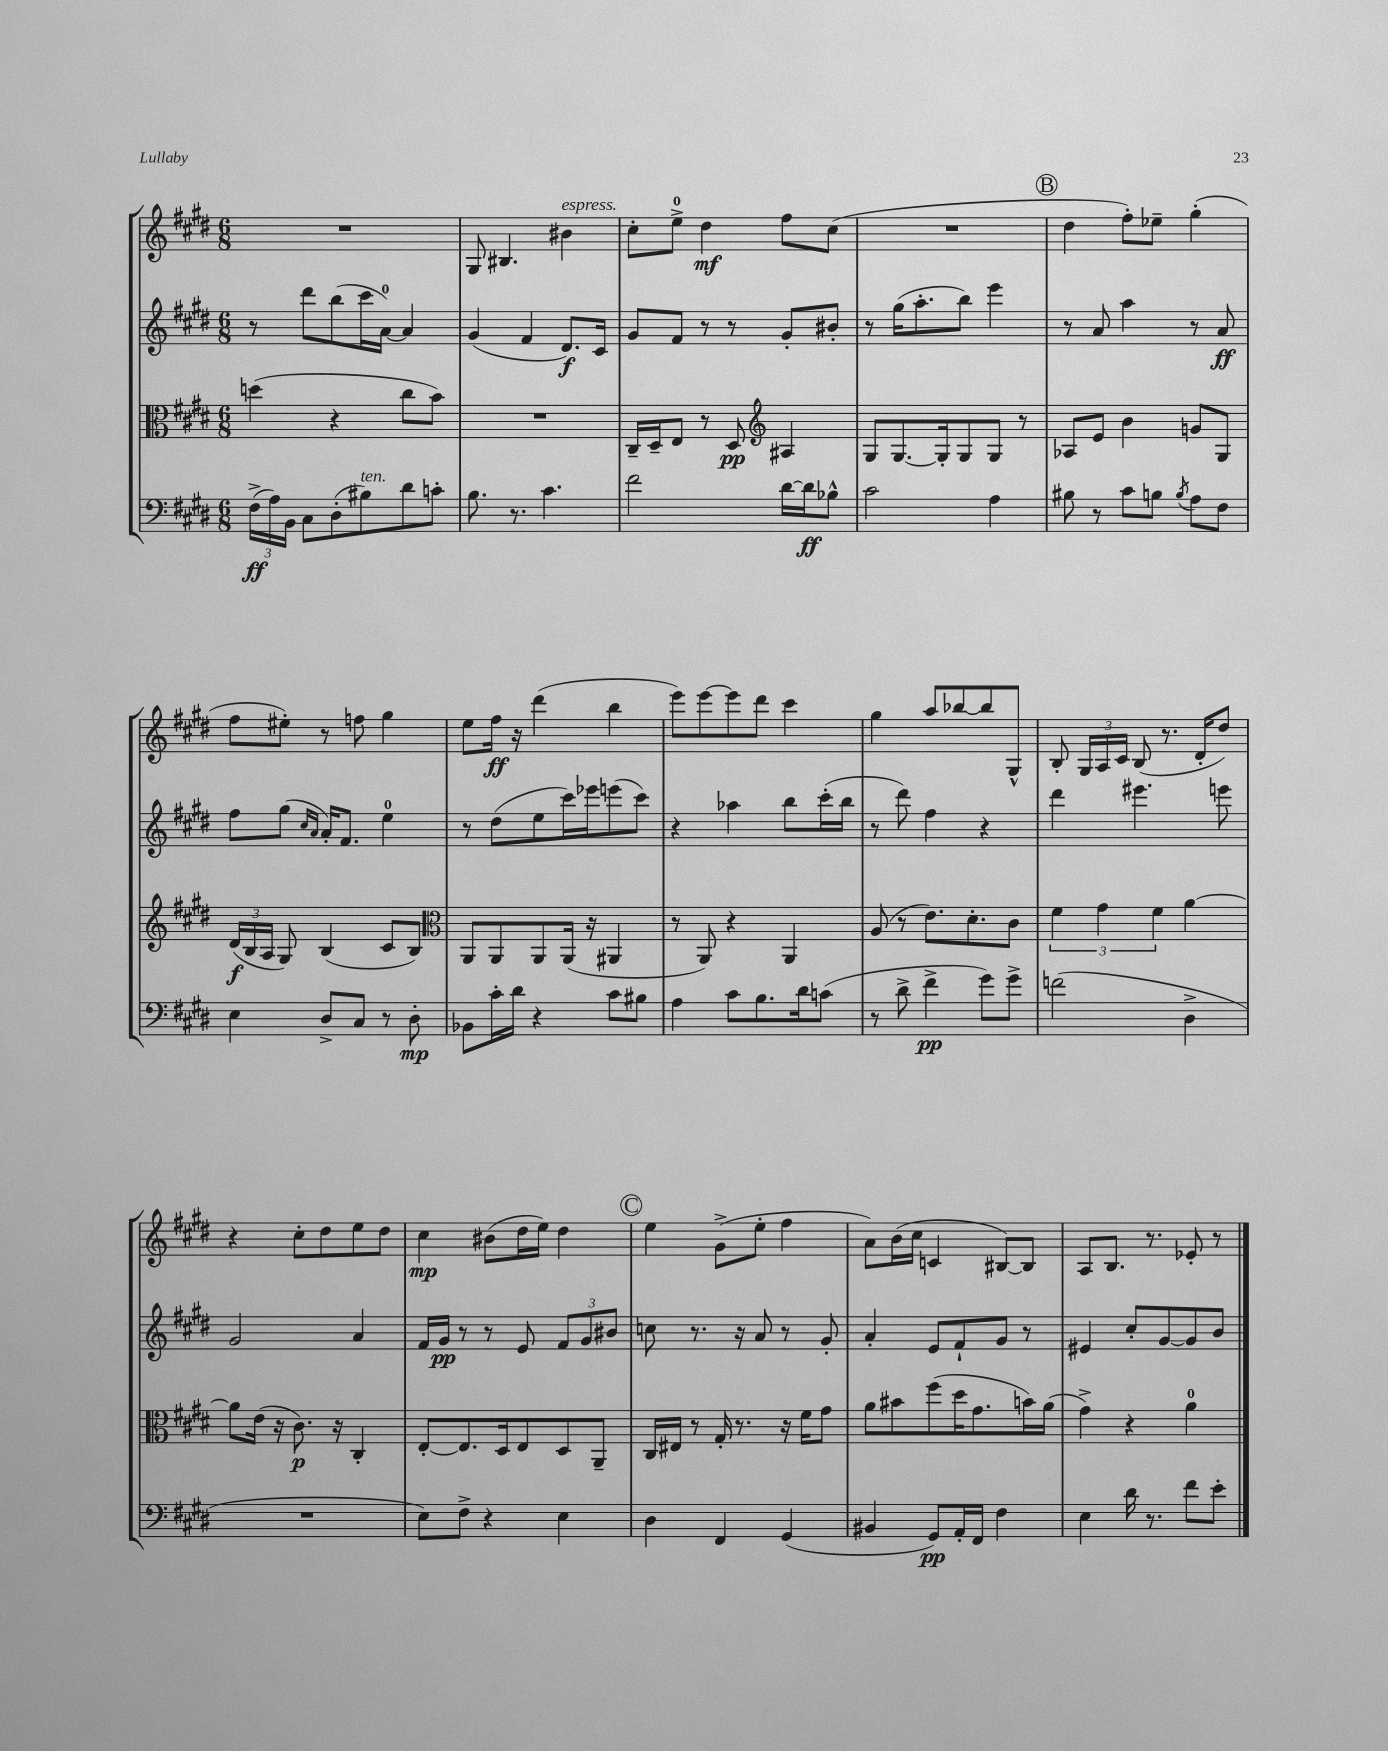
<<
\new StaffGroup <<
\new Staff = "s0" {
    \clef treble \key e \major \numericTimeSignature \time 6/8
    \autoBeamOff R2. |
    gis8 bis4. bis'4^\markup { \italic "espress." } |
    cis''8[-. e''8]-0-> dis''4\mf fis''8[ cis''8]( |
    R2. |
    \mark \markup { \circle "B" } dis''4 fis''8[-.) ees''8]-- gis''4-.( |
    fis''8[ eis''8]-.) r8 f''8 gis''4 |
    e''8[ fis''16]\ff r16 dis'''4( b''4 |
    e'''8[) e'''8~ e'''8 dis'''8] cis'''4 |
    gis''4 a''8[ bes''8~ bes''8 gis8]-^ |
    b8-. \tuplet 3/2 { gis16[ a16 cis'16] } b8( r8. dis'16[-. dis''8]) |
    r4 cis''8[-. dis''8 e''8 dis''8] |
    cis''4\mp bis'8[( dis''16 e''16]) dis''4 |
    \mark \markup { \circle "C" } e''4 gis'8[->( e''8]-. fis''4 |
    a'8[) b'16( cis''16] c'4 bis8[~) bis8] |
    a8[ b8.] r8. ees'8-. r8 \bar "|." |
}
\new Staff = "s1" {
    \clef treble \key e \major \numericTimeSignature \time 6/8
    \autoBeamOff r8 dis'''8[ b''8( cis'''16 a'16]-0~) a'4 |
    gis'4( fis'4 dis'8.[\f) cis'16] |
    gis'8[ fis'8] r8 r8 gis'8[-. bis'8]-. |
    r8 gis''16[( a''8.-. b''8]) e'''4 |
    \mark \markup { \circle "B" } r8 a'8 a''4 r8 a'8\ff |
    fis''8[ gis''8]( \grace { cis''16[ a'16] } a'16[-.) fis'8.] e''4-0 |
    r8 dis''8[( e''8 cis'''16) ees'''16 e'''8( cis'''8]) |
    r4 aes''4 b''8[ cis'''16-.( b''16] |
    r8 dis'''8) fis''4 r4 |
    dis'''4 eis'''4. e'''8 |
    gis'2 a'4 |
    fis'16[ gis'16]\pp r8 r8 e'8 \tuplet 3/2 { fis'8[ gis'8 bis'8] } |
    \mark \markup { \circle "C" } c''8 r8. r16 a'8 r8 gis'8-. |
    a'4-. e'8[ fis'8-! gis'8] r8 |
    eis'4 cis''8[-. gis'8~ gis'8 b'8] \bar "|." |
}
\new Staff = "s2" {
    \clef alto \key e \major \numericTimeSignature \time 6/8
    \autoBeamOff d''4( r4 cis''8[ b'8]) |
    R2. |
    cis16[-- dis16-- e8] r8 dis8\pp \clef treble ais4 |
    gis8[ gis8.~ gis16-. gis8 gis8] r8 |
    \mark \markup { \circle "B" } aes8[ e'8] b'4 g'8[ gis8] |
    \tuplet 3/2 { dis'16[\f( b16 a16] } gis8) b4( cis'8[ b8]) |
    \clef alto a,8[ a,8 a,8 a,16]( r16 ais,4 |
    r8 a,8) r4 a,4 |
    a8( r8 e'8.[) dis'8.-. cis'8] |
    \tuplet 3/2 { fis'4 gis'4 fis'4 } a'4~ |
    a'8[ e'16]( r16 cis'8.\p) r16 cis4-. |
    e8[~-. e8. dis16 e8 dis8 a,8]-- |
    \mark \markup { \circle "C" } cis16[ eis16] r8 gis16-. r8. r16 fis'16[ gis'8] |
    a'8[ bis'8 fis''8( dis''16 gis'8. b'16) a'16]( |
    gis'4->) r4 a'4-0 \bar "|." |
}
\new Staff = "s3" {
    \clef bass \key e \major \numericTimeSignature \time 6/8
    \autoBeamOff \tuplet 3/2 { fis16[->\ff( a16) b,16] } cis8[ dis8-.( bis8^\markup { \italic "ten." }) dis'8 c'8]-. |
    b8. r8. cis'4. |
    fis'2 dis'16[~ dis'16\ff bes8]-^ |
    cis'2 a4 |
    \mark \markup { \circle "B" } bis8 r8 cis'8[ b8] \acciaccatura { b8 } a8[ fis8] |
    e4 dis8[-> cis8] r8 dis8-.\mp |
    bes,8[ cis'16-. dis'16] r4 cis'8[ bis8] |
    a4 cis'8[ b8. dis'16 c'8]( |
    r8 dis'8-> fis'4->\pp gis'8[) gis'8]-> |
    f'2( dis4-> |
    R2. |
    e8[) fis8]-> r4 e4 |
    \mark \markup { \circle "C" } dis4 fis,4 gis,4( |
    bis,4 gis,8[\pp) a,16-. fis,16] fis4 |
    e4 dis'16 r8. fis'8[ e'8]-. \bar "|." |
}
>>
>>
\layout { \context { \Score \remove "Bar_number_engraver" } }
